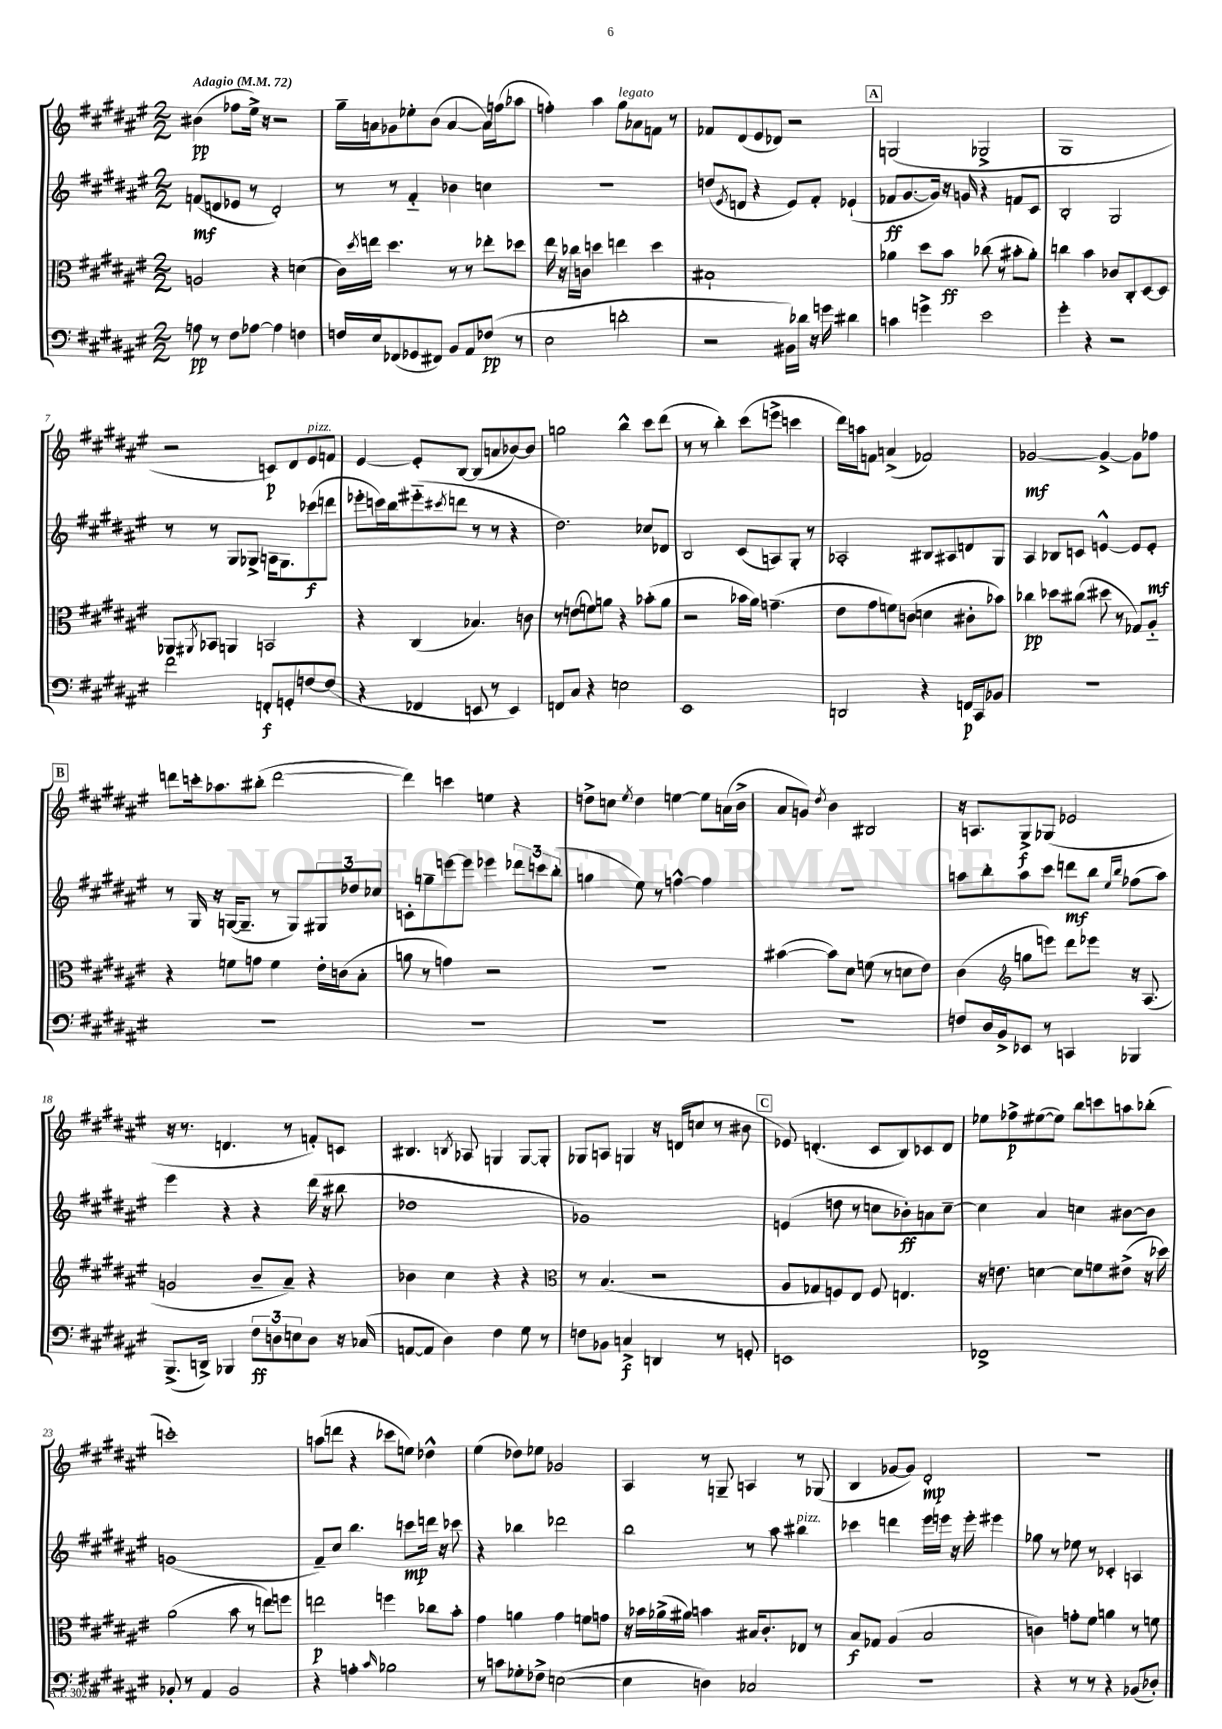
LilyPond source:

<<
\new StaffGroup <<
\new Staff = "s0" {
    \clef treble \key fis \major \numericTimeSignature \time 2/2 \tempo "Adagio" 4 = 72
    bis'4\pp( fes''8 eis''16->) r16 r2 |
    gis''16-- a'16 ges'8 ees''8-. b'8( a'4~ a'16) f''16( aes''8 |
    f''4-.) ais''4 gis''8^\markup { \italic "legato" } aes'8 f'8 r8 |
    fes'8 dis'8( eis'8 des'8) r2 |
    \mark \markup { \box "A" } g2( ges2-> |
    gis1 |
    r2 c'8\p) dis'8 eis'8^\markup { \italic "pizz." } f'8 |
    eis'4~ eis'8-. b8~ b8( a'8 bes'8~) bes'8 |
    g''2 b''4-^ cis'''8 dis'''8( |
    r8 r8 b''4-.) cis'''8( e'''8-> c'''4 |
    dis'''16) a''16 f'8 a'4->( fes'2) |
    ges'2~\mf ges'4~-> ges'8 fes''8 |
    \mark \markup { \box "B" } d'''8 c'''16-. aes''8. bis''8-.( d'''2~ |
    d'''4) c'''4 e''4 r4 |
    d''8-> c''8 \acciaccatura { eis''8 } d''4 e''4~ e''8 a'16( b'16-> |
    ais'8 g'8) \acciaccatura { dis''8 } b'4 bis2 |
    r16 a8. gis8->\f ges8( ees'2 |
    r16 r8. d'4. r8 f'8-.) c'8 |
    bis4. \acciaccatura { b8 } aes8 g4 g8~ g8-. |
    ges8 a8 g4 r16 d'16( c''8 r8 bis'8 |
    \mark \markup { \box "C" } ees'8) d'4.-.( cis'8 b8) ces'8 d'8 |
    ees''8 fes''8->\p eis''8~( eis''8) b''8 c'''8 a''8 bes''8-.( |
    c'''1-.) |
    a''8( d'''8 r4 ces'''8 e''8) des''4-^ |
    eis''4( des''8) ees''8 ges'2 |
    ais4 r8 g8-- a4 r8 ges8( |
    b4 ges'8~ ges'8) dis'2-.\mp |
    R1 \bar "|." |
}
\new Staff = "s1" {
    \clef treble \key fis \major \numericTimeSignature \time 2/2
    f'8\mf( d'8 ees'8 r8 d'2-.) |
    r8 r8 fis'4-_ bes'4 c''4 |
    r1 |
    d''8( \acciaccatura { eis'8 } d'8 r4 eis'8) fis'8-. ees'4-!( |
    \mark \markup { \box "A" } fes'8\ff gis'8.~ gis'16) r16 g'16 r4 f'8 cis'8 |
    b2-. gis2 |
    r8 r8 gis8 ges8-> a16 ges8. ces'''8\f( d'''8 |
    ees'''8-. c'''16) b''16 eis'''8-_( \acciaccatura { cis'''8 } d'''8 r8 r8 r4 |
    dis''2.) ces''8 des'8 |
    b2 cis'8( a8) gis8-. r8 |
    aes2-. bis8 ais8 d'8 gis8 |
    ais4 bes8 c'8 e'4~-^ e'8 e'8-.\mf |
    \mark \markup { \box "B" } r8 gis16 r16 g16~( g8.-- r8 g8) \tuplet 3/2 { gis8 des''8 ces''8 } |
    c'8-. g''8-- e'''8~ e'''8 ees'''4 \tuplet 3/2 { des'''8 c'''8 b''8-.( } |
    g''4 eis''8) r8 f''4~-^ f''4 |
    r1 |
    a''8 b''8-. a''8 cis'''8 d'''8\mf b''8 \grace { eis''16 b''16 } fes''8( a''8) |
    eis'''4 r4 r4 dis'''16( r16 bis''8 |
    des''1 |
    ges'1) |
    \mark \markup { \box "C" } e'4( d''8 r8 c''8 bes'8-.\ff) a'8 c''8~-- |
    c''4 ais'4 c''4 bis'8~ bis'8 |
    g'1( |
    fis'8--) cis''8 b''4. c'''8\mp d'''16 r16 ces'''8 |
    r4 bes''4 des'''2 |
    b''2 r8 ais''8 bis''4^\markup { \italic "pizz." } |
    ces'''4 d'''4 eis'''16 e'''16 r16 e'''16-. eis'''4 |
    ges''8 r8 ees''8 r8 ces'4-. a4 \bar "|." |
}
\new Staff = "s2" {
    \clef alto \key fis \major \numericTimeSignature \time 2/2
    a2 r4 d'4( |
    cis'16) \acciaccatura { dis''8 } e''16 dis''4. r8 r8 ees''8-. des''8 |
    eis''16 r16 ces''16 c'16 d''4 e''4 d''4 |
    bis1-! |
    \mark \markup { \box "A" } aes'4 dis''8 b'8\ff ces''8( r8 bis'8-. aes'8-.) |
    c''4 b'4 ces'8 cis8-. dis8~ dis8 |
    aes,8 \acciaccatura { ais,8 } bes,8 a,4 b,2 |
    r4 cis4( bes4.) c'8 |
    r8 e'8( f'8) a'8 r4 bes'8-.( a'8 |
    r2 bes'16 ais'16) g'4.--( |
    eis'8 gis'8 f'8) c'8( d'4 cis'8-. bes'8) |
    ces''4\pp des''8 cis''8( dis''8 r8 ges8) ais8-_ |
    \mark \markup { \box "B" } r4 f'8 g'8 f'4 eis'16-. c'16( b8-. |
    a'8 r8 g'4) r2 |
    R1 |
    bis'4~( bis'8) dis'8 f'8( r8 d'8 eis'8) |
    cis'4( \clef treble g''8 e'''8) dis'''8 ees'''8 r16 ais8.( |
    g'2 b'8-- ais'8--) r4 |
    bes'4 cis''4 r4 r4 |
    \clef alto r8 b4.( r2 |
    \mark \markup { \box "C" } ais8 ges8 f8) eis8 f8 e4. |
    r16 e'8. d'4~ d'8 f'8 eis'8->( r16 des''16) |
    ais'2( b'8 r8 e''8) f''8 |
    e''2\p f''4 ces''8 b'8-. |
    gis'4 a'4 gis'4 f'8 g'8 |
    r16 bes'16 aes'16->( ais'16) b'4 bis16 cis'8.-. ees8 r8 |
    b8\f ges8 ais4( b2 |
    c'4) g'8-. fis'8 a'4 r8 f'8 \bar "|." |
}
\new Staff = "s3" {
    \clef bass \key fis \major \numericTimeSignature \time 2/2
    a8\pp r8 fis8 aes8~ aes4 f4 |
    f16 eis16 fes,8( ges,8 fis,8) b,8 ais,8 fes8\pp( r8 |
    eis2 d'2-. |
    r2 bis,16) des'16 r16 g'16 dis'4 |
    \mark \markup { \box "A" } c'4 g'4-> eis'2 |
    gis'4-. r4 r2 |
    fis'2 f,8-.\f g,8-. f8~ f8( |
    r4 fes,4 e,8 r8 e,4) |
    f,8 cis8 r4 e2 |
    eis,1 |
    d,2 r4 f,16\p cis,16 bes,8 |
    r1 |
    \mark \markup { \box "B" } R1 |
    R1 |
    R1 |
    R1 |
    f8 dis16 b,16-> ees,8 r8 c,4 bes,,4 |
    b,,8.->( d,16->) bes,,4 \tuplet 3/2 { fis8\ff d8 e8 } d8 r16 ces16( |
    a,8~ a,8 dis4) fis4 gis8 r8 |
    f8 bes,8 c4->\f d,4 r8 g,8-. |
    \mark \markup { \box "C" } e,1 |
    fes,1-> |
    bes,8-. r8 ais,4 bes,2 |
    r4 a4-. \grace { cis'16 } bes2 |
    r8 c'8 ges8-. fes8-> e2~( |
    e4 d4) ces2 |
    R1 |
    r4 r8 r8 r4 bes,8( des8-.) \bar "|." |
}
>>
>>
